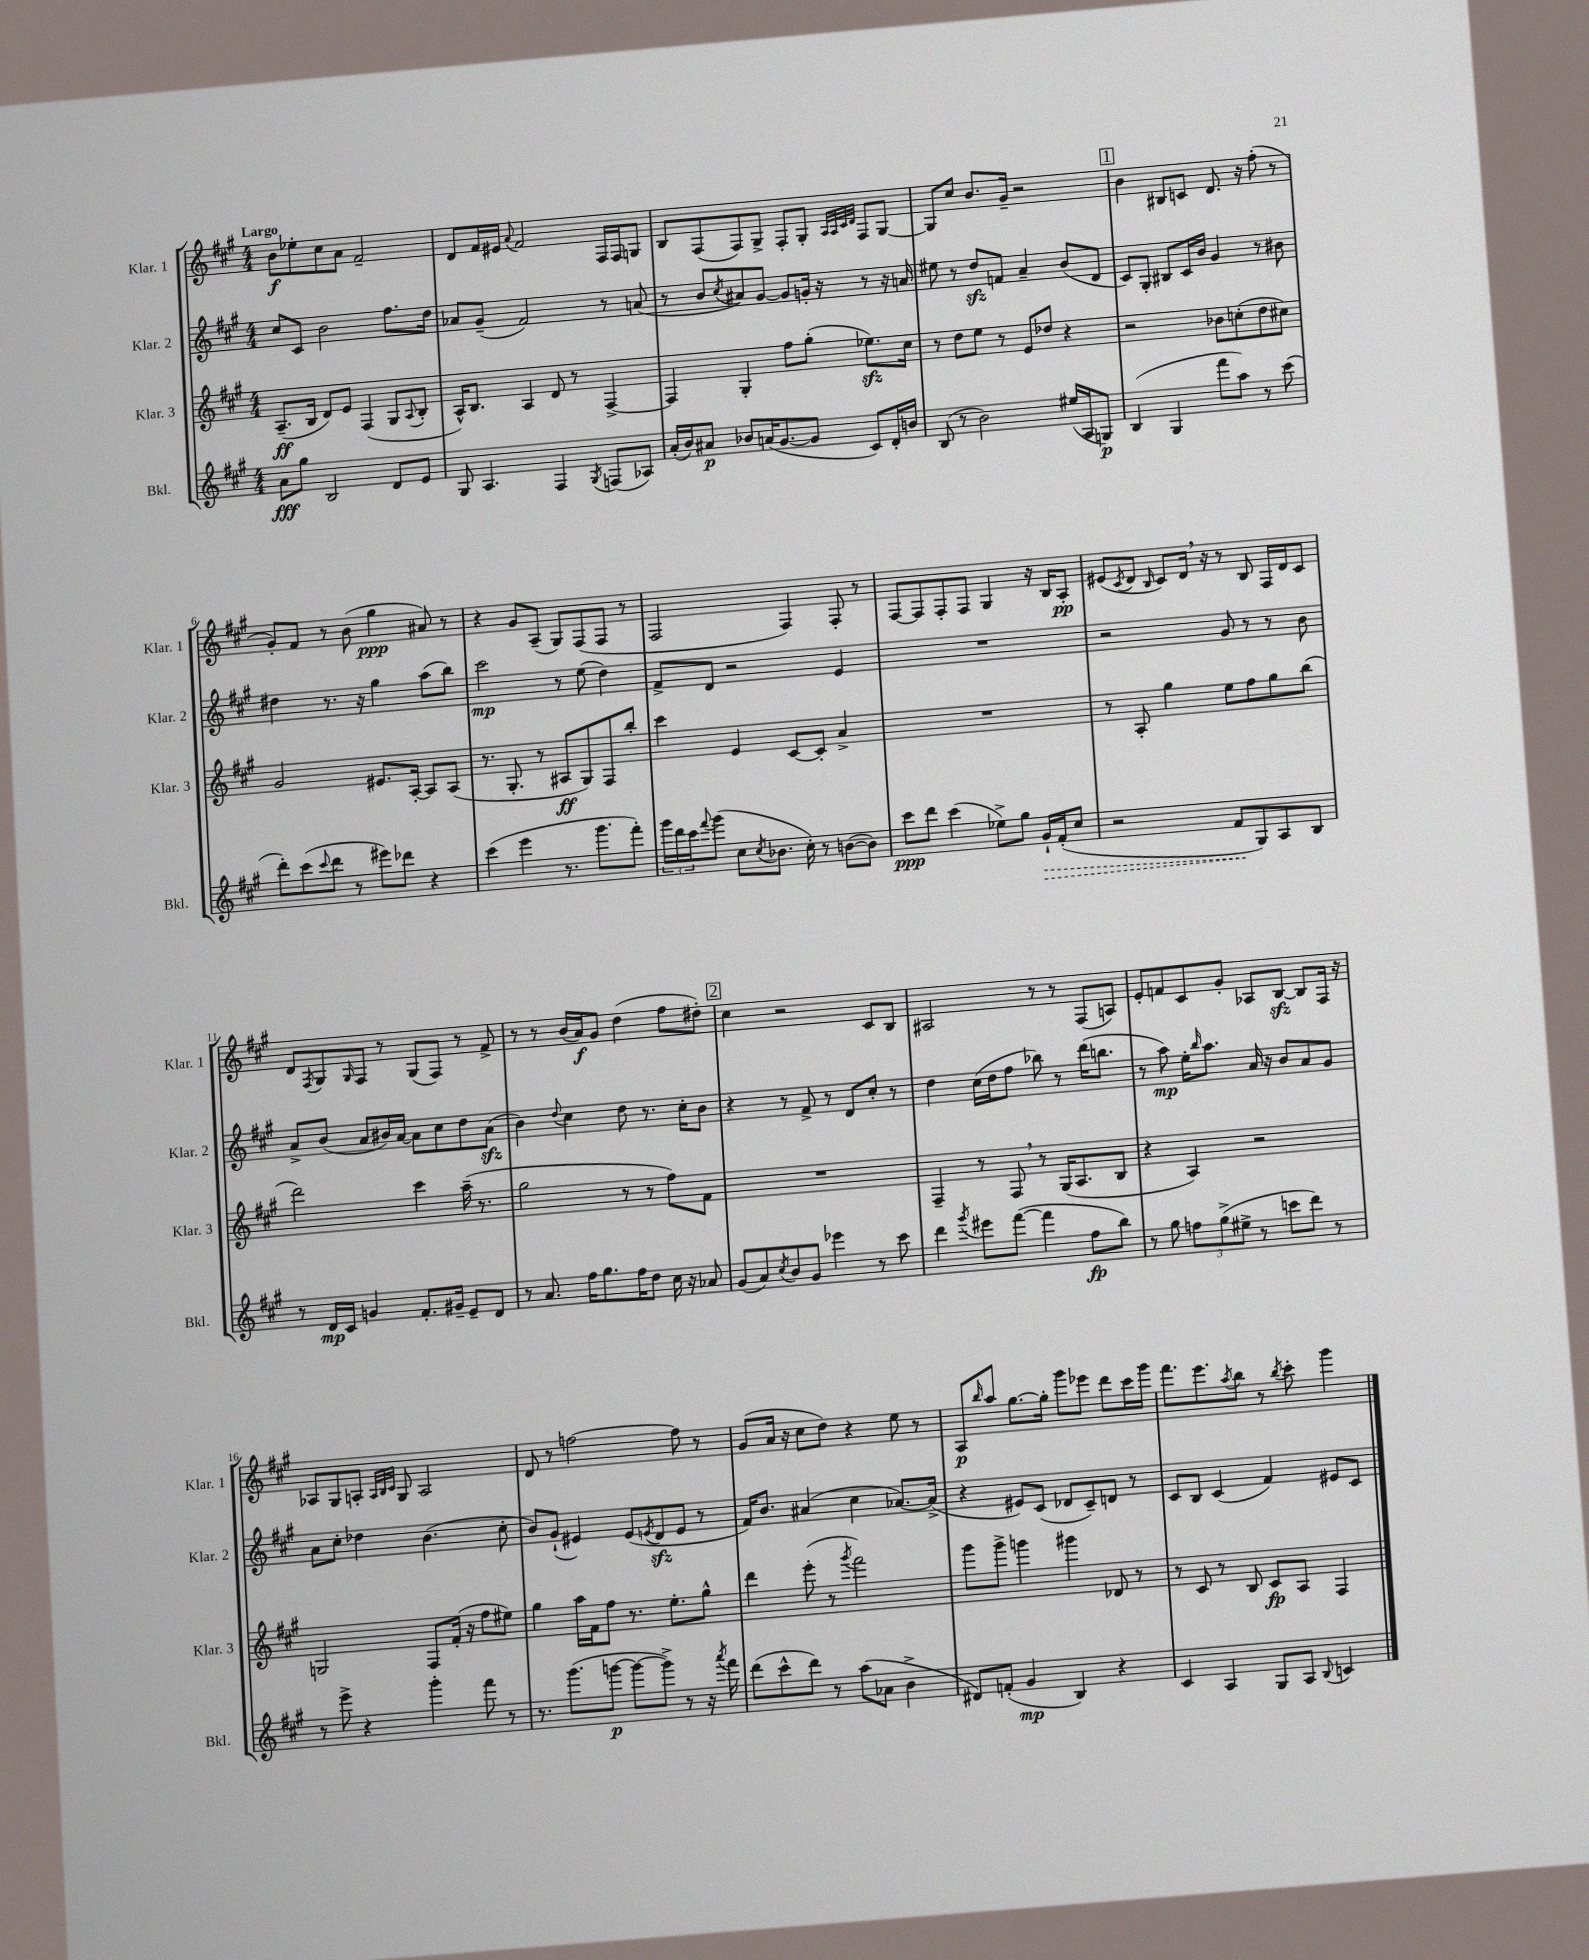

**kern	**kern	**kern	**kern
*staff4	*staff3	*staff2	*staff1
*clefG2	*clefG2	*clefG2	*clefG2
*k[f#c#g#]	*k[f#c#g#]	*k[f#c#g#]	*k[f#c#g#]
*M4/4	*M4/4	*M4/4	*M4/4
8a	(8.A~	8cc#	8b
8gg#	.	8c#	8ee-'
.	16B	.	.
2B	8d)	2b	8cc#
.	8e	.	8a
.	(4F#	.	2f#~
8d	8G#	8.ff#	.
.	8qqA	.	.
8e	8B'	.	.
.	.	16dd	.
=	=	=	=
8G#	16A^^)	8a-	8d
.	8.B	.	.
4.A	.	(8g#~	16f#
.	.	.	16e#
.	.	.	8qqa
.	4A	2f#)	2f#
4F#	8d	.	.
.	8r	.	.
8qG#	.	.	.
(8F	[4F#^	8r	16F#
.	.	.	16F#
8A-)	.	(8a	8G
=	=	=	=
(16a'	4F#]	8r	8B
16b)	.	.	.
8a#	.	8b	(8F#
.	.	8qcc#	.
8b-	4G#'	8a#)	8F#)
(16a	.	[8g#	8G#^
[8.g#	.	.	.
.	8ff#	8g#]	8F#'
8g#]	(8gg#'	16g'	8G#'
.	.	16r	.
.	.	.	32qqA
.	.	.	32qqA
.	.	.	32qqc#
.	.	.	32qqd
8c#)	8.ee-)	8r	8F#
16d'	.	16r	[8G#
16b	16cc#	16a	.
=	=	=	=
(8B	8r	8ee#	8G#]
8r	8dd	8r	8cc#
2b)	8ee	8dd	8.b
.	8r	8f	.
.	.	.	16g#~
.	8e	4a~	2r
.	8dd-	.	.
(16ee#	4r	(8b	.
16A	.	.	.
8G)	.	8d	.
=	=	=	=
(4B	2r	8c#)	4b
.	.	8G#'	.
4G#	.	8B#	8B#
.	.	16c#	8c
.	.	16b	.
8fff#	8b-	4g#	8.d
8aa)	(8cc'	.	.
.	.	.	16r
8r	8dd	8r	(8ff#'
(8ccc#	8cc#)	8b#	8r
=	=	=	=
8ddd')	2g#	4dd#	8g#')
(8ccc#	.	.	8f#
8qqccc#	.	.	.
8ddd	.	8.r	8r
8r	.	.	(8b
.	.	16r	.
8eee#)	8.e#	4gg#	4gg#
8ddd-	.	.	.
.	[16A'	.	.
4r	8A]	(8aa	8a#)
.	(8A	8bb)	8r
=	=	=	=
(4ccc#	8.r	2ccc#	4r
.	8.G#'	.	.
4eee	.	.	8g#
.	8r	.	(8A~
8.r	8A#	8r	8G#)
.	8G#)	(8ee	(8F#
8.ggg#	.	.	.
.	8F#	4dd)	8F#
8fff#')	8bb'	.	8r
=	=	=	=
24ggg#	4ccc#	8f#^	2F#
24ddd	.	.	.
24ccc#	.	.	.
8qqfff#	.	.	.
(8ggg#	.	8d	.
8cc#	4e	2r	.
8qcc#	.	.	.
8.b-	.	.	.
.	[8c#	.	4F#)
16cc#')	.	.	.
8r	8c#']	.	.
([8b	4a^	4e	8F#'
8b])	.	.	8r
=	=	=	=
8ccc#	1r	1r	[8F#
8ddd	.	.	8F#]
(4ccc#	.	.	8F#'
.	.	.	8F#
8ee-^)	.	.	4G#
8gg#	.	.	.
16g#`	.	.	16r
(16f#'	.	.	16B
8cc#	.	.	8A'
=	=	=	=
2r	8r	2r	(8e#
.	.	.	8qc#
.	8A'	.	8d
.	.	.	16qqB
.	4gg#	.	8c#)
.	.	.	16d
.	.	.	16r
8f#	8ee	8g#	8r
8G#)	8ff#	8r	8B
8A	8gg#	8r	16F#
.	.	.	16d
8B	(8bb	8b	8c#
=	=	=	=
8r	2ddd)	8a^	8d
.	.	.	8qF#
16d	.	(8b	8G#
16c#	.	.	.
.	.	.	16qqG#
4g	.	8a	8F#
.	.	16b#)	8r
.	.	[16a	.
8.f#'	4ccc#	8a]	(8G#
.	.	8cc#	8F#)
16g#~	.	.	.
8e~	(16aa~	8dd	8r
.	8.r	.	.
8d	.	(8a	8f#^
=	=	=	=
8r	2gg#	4b)	8r
8.a	.	.	8r
.	.	8qqdd	.
.	.	4cc#	(16b
16ff#	.	.	16a)
8.gg#	.	.	8g#
.	8r	8dd	(4dd
16ff#	.	.	.
8dd	8r	8.r	.
16cc#	8ff#)	.	8ff#
16r	.	16cc#'	.
8a-	8f#	8b	8dd#')
=	=	=	=
(8g#	1r	4r	4cc#
8a)	.	.	.
8qcc#	.	.	.
8b	.	8r	2r
8g#	.	8f#^	.
4eee-	.	8r	.
.	.	8d	.
8r	.	8cc#'	8c#
8ccc#	.	8r	8B
=	=	=	=
4ddd	4F#~	4dd	2A#
8qggg#	.	.	.
8eee#	8r	(16cc#	.
.	.	16dd	.
([8fff#	8F#	8ff#	.
4fff#]	8r	8bb-)	8r
.	(16G#	8r	8r
.	8.A	.	.
8ff#	.	(16ddd	(8F#
.	.	8.bb	.
8bb)	8B	.	8A)
=	=	=	=
8r	4r	8r	8e'
8gg#	.	8aa)	8f
12ff	4A)	16ee'	8c#
.	.	16qqbb	.
.	.	8.aa	.
(12gg#^	.	.	.
.	.	.	8g#'
12ee#^	.	.	.
8r	2r	16a	8A-
.	.	16r	.
8ccc	.	8b	[8B
8ddd)	.	8a	8B]
8r	.	8g#	16F#
.	.	.	16r
=	=	=	=
8r	2G	8a	8A-
8eee^	.	8cc#'	8G#
4r	.	4dd-	8A'
.	.	.	32qqA
.	.	.	32qqB
.	.	.	32qqc#
.	.	.	8G#
4ggg#'	8F#	(4.b	2A
.	(16f#'	.	.
.	16r	.	.
8fff#	8ff#	.	.
8r	8ee#)	8cc#'	.
=	=	=	=
8.r	4gg#	8b)	8d
.	.	(8g#`	8r
(8.ggg#	.	.	.
.	16aa	4e#)	[2ff
.	16f#	.	.
[8ggg	8ff#	.	.
8ggg_	8.r	(8e#	.
.	.	8qe	.
8ggg^])	.	8d	.
.	8.ee'	.	.
8r	.	8e	8ff]
16r	8gg#^^	8r	8r
8qaaa	.	.	.
16fff#	.	.	.
=	=	=	=
(8ddd	4ddd	16f#)	(8g#
.	.	8.b	.
8ccc#^^	.	.	16a
.	.	.	16r
8ddd)	(8eee'	(4a#	8cc#
8r	8r	.	8dd)
.	8qggg#	.	.
(8aa	2fff#)	4cc#	4r
8a-	.	.	.
4b^	.	[8.a-)	8ee
.	.	.	8r
.	.	(16a-^]	.
=	=	=	=
8d#)	8ggg#	4r	8A
.	.	.	16qqbb
(8f'	8ggg#^	.	8aa
4g#	4ggg	8e#)	[8.gg#
.	.	(8c#	.
.	.	.	16gg#']
4B)	4ggg#	8d-	8ggg#
.	.	8c#~)	8eee-
4r	8d-	8d	8ddd
.	8r	8r	16ccc#
.	.	.	16ggg#
=	=	=	=
4c#	8r	8c#	8.fff#
.	8c#	8B	.
.	.	.	8.eee
4A	8r	(4c#	.
.	.	.	8qaa
.	8B	.	8bb
8G#	8c#	4f#)	8r
.	.	.	8qbb
8A	8A	.	8ccc#'
8qqB	.	.	.
4c	4F#	8e#	4ggg#
.	.	8c#	.
==	==	==	==
*-	*-	*-	*-
